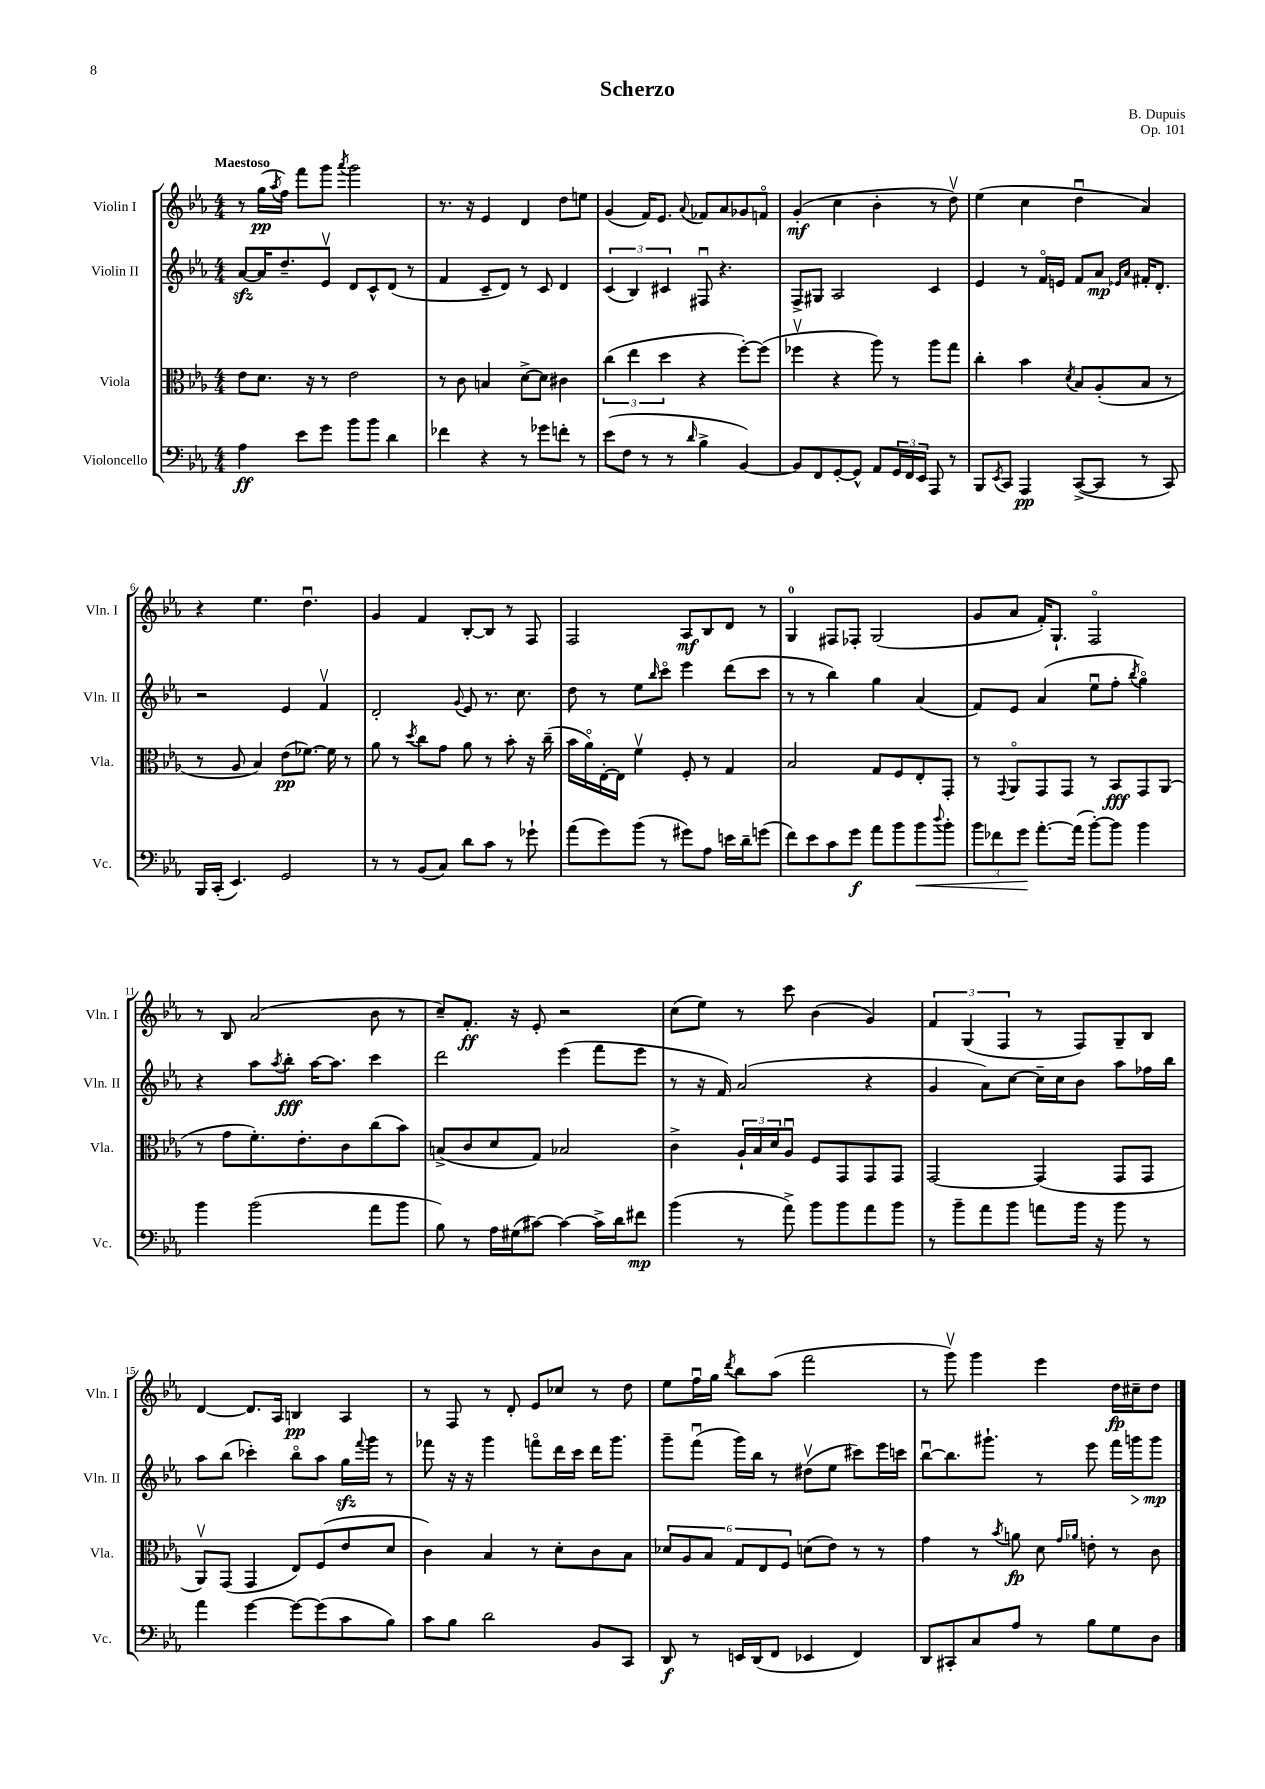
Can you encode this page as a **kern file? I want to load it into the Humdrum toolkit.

**kern	**kern	**kern	**kern
*staff4	*staff3	*staff2	*staff1
*clefF4	*clefC3	*clefG2	*clefG2
*k[b-e-a-]	*k[b-e-a-]	*k[b-e-a-]	*k[b-e-a-]
*M4/4	*M4/4	*M4/4	*M4/4
4A-\	8e-\L	[8a-/L	8r
.	8.d\J	16a-/]K	(16gg\LL
.	.	.	8qaa-/
.	.	8.dd~/	16ff\JJ)
8e-\L	.	.	8fff\L
.	16r	.	.
8g\J	8r	8e-v/J	8ggg\J
.	.	.	8qaaa-/
8b-\L	2e-\	8d/L	2ggg\
8b-\J	.	8c^^/	.
4d\	.	(8d/J	.
.	.	8r	.
=	=	=	=
4f-\	8r	4f/	8.r
.	8c\	.	.
.	.	.	16r
4r	4B/	8c~/L	4e-/
.	.	8d/J)	.
8r	[8d^\L	8r	4d/
8g-\L	8d\]J	8c/	.
8f'\J	4c#\	4d/	8dd\L
8r	.	.	8ee\J
=	=	=	=
(8e-\L	(6cc\	(6c/	(4g/
8F\J	.	.	.
.	6ee-\	6B-/)	.
8r	.	.	16f/LK)
.	.	.	8.e-/J
.	6dd\	6c#/	.
8r	.	.	.
16qqd/	.	.	8qqa-/
4B-^\	4r	8F#u/	8f-/L
.	.	4.r	8a-/
[4BB-/)	[8ff'\L)	.	8g-/
.	(8ff\]J	.	8fo/J
=	=	=	=
8BB-/]L	4ff-v\	8F^/L	(4g'/
8FF/	.	8G#/J	.
[8GG'/	4r	2A-/	4cc\
8GG^^/]J	.	.	.
8AA-/L	8aa-\)	.	4b-'\
24GG/L	8r	.	.
24FF/	.	.	.
24EE-/JJ	.	.	.
8AAA-/	8aa-\L	4c/	8r
8r	8gg\J	.	8ddv\)
=	=	=	=
8BBB-/L	4cc'\	4e-/	(4ee-\
8qEE-/	.	.	.
8CC/J	.	.	.
4AAA-/	4b-\	8r	4cc\
.	.	16fo/LL	.
.	.	16e/JJ	.
.	8qd/	.	.
([8CC^/L	8B-/L	8f/L	4ddu\
8CC/]J	(8A-'/	8a-/J	.
.	.	16qqe-/LL	.
.	.	16qqa-/JJ	.
8r	8B-/J	16f#'/LK	4a-/)
.	.	8.d'/J	.
8CC/)	8r	.	.
=	=	=	=
16BBB-/LL	8r	2r	4r
(16CC'/JJ	.	.	.
4.EE-/)	8A-/	.	.
.	4B-/)	.	4.ee-\
2GG/	(8e-\L	4e-/	.
.	[8.f-\J)	.	4.ddu\
.	.	4fv/	.
.	16f-\]	.	.
.	8r	.	.
=	=	=	=
8r	8a-\	2d'/	4g/
8r	8r	.	.
.	8qdd/	.	.
(8BB-/L	8cc\L	.	4f/
8C/J)	8g\J	.	.
.	.	8qqg/	.
8d\L	8a-\	8e-/	[8B-'/L
8c\J	8r	8.r	8B-/]J
8r	8b-'\	.	8r
.	.	8.cc\	.
8g-`\	16r	.	8F/
.	(16cc~\	.	.
=	=	=	=
(8a-\L	16b-\LL	8dd\	2F/
.	16a-o\)	.	.
8g\)	[16E-'\	8r	.
.	16E-\]JJ	.	.
(8b-\J	4fv\	8ee-\L	.
.	.	16qqbb-/	.
8r	.	8ccco\J	.
8g#\L)	8F'/	4eee-\	8A-/L
8A-\J	8r	.	8B-/
16e\LL	4G/	(8ddd\L	8d/J
16d~\J	.	.	.
(8g\J	.	8ccc\J	8r
=	=	=	=
8f\L)	2B-/	8r	4G/
8e-\	.	8r	.
8c\	.	4bb-\)	8F#/L
8g\J	.	.	8F-'/J
8a-\L	8G/L	4gg\	(2G/
8b-\	8F/	.	.
8b-\	8E-'/	(4a-/	.
8qqdd/	.	.	.
8b-'\J	8GG'/J	.	.
=	=	=	=
12b-\L	8r	8f/L)	8g/L
12f-\	.	.	.
.	8qqGG/	.	.
.	8AA-o/L	8e-/J	8a-/J
12g\J	.	.	.
[8.a-'\L	8GG/	(4a-/	16f'/LK)
.	.	.	8.G`/J
.	8GG/J	.	.
(16a-\]Jk	.	.	.
[8b-'\L)	8r	8ee-u\L	2Fo/
8b-\]J	8BB-/L	8ff'\J	.
.	.	8qbb-/	.
4b-\	8GG/	4ggo\)	.
.	(8AA-/J	.	.
=	=	=	=
4b-\	8r	4r	8r
.	8g\L	.	8B-/
(2b-\	8.f'\)	8aa-\L	(2a-/
.	.	8qaa-/	.
.	.	8bb-'\J	.
.	8.e-'\	.	.
.	.	[16aa-\LK	.
.	.	8.aa-\]J	.
.	8c\	.	.
8a-\L	(8cc\	4ccc\	8b-\
8b-\J	8b-\J)	.	8r
=	=	=	=
8B-\)	(8B^/L	2ddd\	8cc~/L)
8r	8c/	.	8.f'/J
16A-\LL	8d/	.	.
(16G#\J	.	.	16r
[8c#\J)	8G/J)	.	8e-'/
4c#\_	2B-/	(4eee-\	2r
16c#^\]LL	.	8fff\L	.
16d\J	.	.	.
8f#\J	.	8eee-\J	.
=	=	=	=
(4b-\	4c^\	8r	(8cc\L
.	.	16r	8ee-\J)
.	.	16f/)	.
8r	24A-`/LL	(2a-/	8r
.	24B-/	.	.
.	24d/J	.	.
8a-^\)	8A-u/J	.	8ccc\
8b-\L	8F/L	.	(4b-\
8b-\	8GG/	.	.
8a-\	8GG/	4r	4g/)
8b-\J	8GG/J	.	.
=	=	=	=
8r	[2GG/	4g/	6f/
8b-~\L	.	.	.
.	.	.	(6G/
8a-\	.	8a-\L)	.
.	.	.	6F/
8b-\J	.	[8cc\J	.
8a\L	(4GG/]	16cc~\]LL	8r
.	.	16cc\J	.
16b-\Jk	.	8b-\J	8F/L)
16r	.	.	.
8b-\	8GG/L	8aa-\L	8G~/
8r	8GG/J	16ff-\L	8B-/J
.	.	16bb-\JJ	.
=	=	=	=
4a-\	8AA-v/L)	8aa-\L	[4d/
.	(8GG/J	(8bb-\J	.
[4g\	4GG/	4ccc-'\)	8.d/]L
.	.	.	16A-/Jk
8g\_L	8E-/L)	8bb-o\L	4B/
(8g\]	(8F/	8aa-\J	.
8c\	8e-/	16gg\LL	4A-/
.	.	8qqfff/	.
.	.	16ggg\JJ	.
8B-\J)	8d/J	8r	.
=	=	=	=
8c\L	4c\)	8fff-\	8r
8B-\J	.	16r	8F/
.	.	16r	.
2d\	4B-/	4ggg\	8r
.	.	.	8d'/
.	8r	8fffo\L	8e-/L
.	8d'\L	16ddd\L	8cc-/J
.	.	16ccc\JJ	.
8BB-/L	8c\	16ddd\LK	8r
.	.	8.ggg\J	.
8CC/J	8B-\J	.	8dd\
=	=	=	=
8DD/	12d-/L	8ggg~\L	8ee-\L
.	12A-/	.	.
8r	.	(8fffu\J	16ffu\L
.	12B-/J	.	.
.	.	.	16gg\JJ
.	.	.	8qddd/
16EE/LL	12G/L	16ggg\LL)	8bb-\L
(16DD/J	.	16bb-\JJ	.
.	12E-/	.	.
8FF/J	.	8r	(8aa-\J
.	12F/J	.	.
4EE-/	(8d\L	(8dd#v\L	2fff\
.	8e-\J)	8ee-\J	.
4FF/)	8r	8ccc#\L)	.
.	8r	16eee-\L	.
.	.	16ccc\JJ	.
=	=	=	=
8DD/L	4g\	[8bb-u\L	8r
8CC#'/	.	8.bb-\]	8gggv\)
8C/	8r	.	4ggg\
.	.	8.ggg#`\J	.
.	8qb-/	.	.
8A-/J	8a\	.	.
8r	8d\	8r	4eee-\
.	16qqg/LL	.	.
.	16qqa-/JJ	.	.
8B-\L	8e'\	8eee-\	.
8G\	8r	16fff\LL	16dd\LL
.	.	16ggg\J	16cc#~\J
8D\J	8c\	8ggg\J	8dd\J
==	==	==	==
*-	*-	*-	*-
